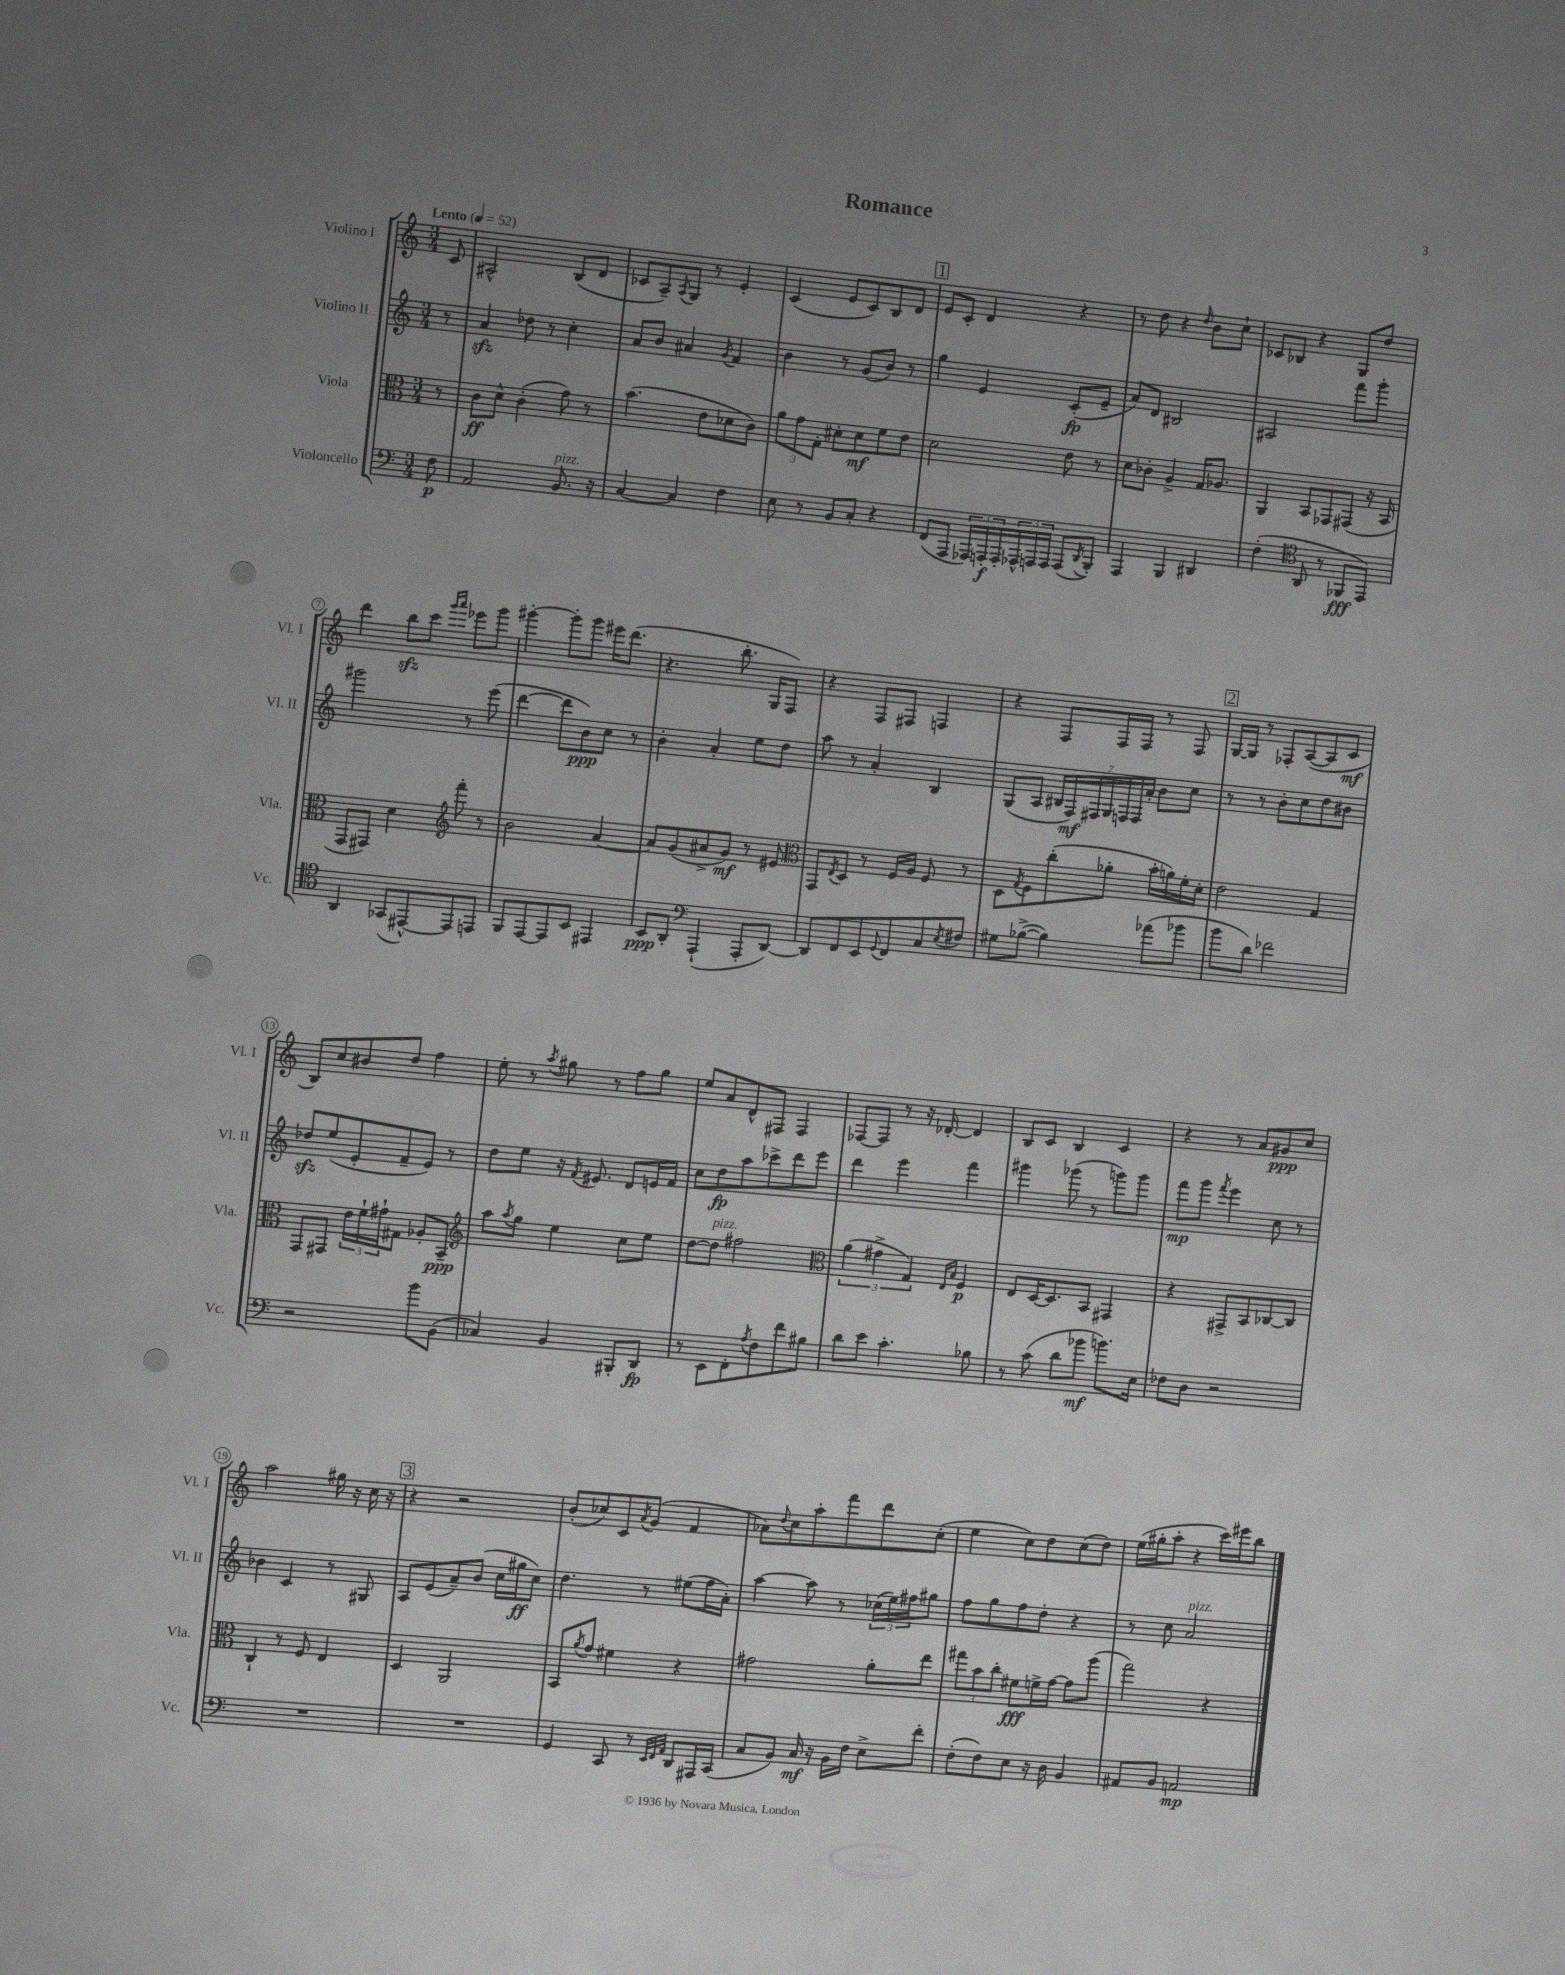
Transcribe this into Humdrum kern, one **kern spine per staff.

**kern	**kern	**kern	**kern
*staff4	*staff3	*staff2	*staff1
*clefF4	*clefC3	*clefG2	*clefG2
*k[]	*k[]	*k[]	*k[]
*M3/4	*M3/4	*M3/4	*M3/4
*MM52	*MM52	*MM52	*MM52
8F\	8r	8r	8c/
=	=	=	=
2AA/	8c\L	4a/	2A#^^/
.	8d^^\J	.	.
.	(4c'\	8dd-\	.
.	.	8r	.
8.BB/	8g\)	4cc'\	(8B/L
.	8r	.	8d/J
16r	.	.	.
=	=	=	=
[4C/	(4.b\	8a/L	8c-/L
.	.	8b/J	8A~/)
.	.	.	8qA/
4C/]	.	4a#/	8G/J
.	8e\L	.	8r
.	.	8qg/	.
4F\	8d-\	4f/	4e'/
.	8c\J)	.	.
=	=	=	=
8E\	12a\L	4b\	(4c/
.	12g\	.	.
8r	.	.	.
.	12G'\J	.	.
8BB/L	8d#'\L	8r	8e/L
8C'/J	8d#\	(8g/L	8c/)
4r	8f\	8b/J)	8B/
.	8e\J	8r	8d/J
=	=	=	=
(8FF/L	2d\	4gg\	8e/L
8AAA/J	.	.	8c'/J
24AAA-/LL)	.	4e/	4d/
24AAA'/	.	.	.
24AAA'/	.	.	.
24AAA-^^/	.	.	.
24AAA/	.	.	.
24AAA/JJ	.	.	.
(8AAA/L	8e\	(8c'/L	4r
8qDD/	.	.	.
8BBB'/J)	8r	8e~/J	.
=	=	=	=
4AAA/	8d\L	8a/L)	8r
.	8c-'\J	8d/J	8dd\
4BBB/	4A^/	2B#/	4r
.	.	.	16qqdd/
4DD#/	16G/LK	.	8b\L
.	8.A-/J	.	.
.	.	.	8cc`\J
=	=	=	=
(4F'\	4AA/	2A#/	8c-/L
.	.	.	8B-/J
*clefC4	*	*	*
8AA/	8BB/L	.	4r
8r	8GG-/	.	.
8FF-/L	(8GG#/J	8fff\L	8G/L
8EE/J)	16r	8ggg'\J	8dd/J
.	16BB/	.	.
=	=	=	=
4AA/	8GG/L	2ggg#\	4ddd\
.	8GG#/J)	.	.
(8GG-/L	4d\	.	8bb\L
[8EE#^^/)	.	.	8ccc\J
*	*clefG2	*	*
.	.	.	16qqggg/LL
.	.	.	16qqaaa/JJ
8EE#/]	8fff'\	8r	8eee-\L
8EE/J	8r	(8eee\	8ggg\J
=	=	=	=
8FF/L	2b\	[4ddd\	[4ggg#'\
[8EE/	.	.	.
8EE/]	.	8ddd\]L	8ggg#'\]L
8BB/J	.	8b\)	8ggg#\J
4EE#/	[4a/	8cc\J	16eee#\LK
.	.	.	(8.ddd\J
.	.	8r	.
=	=	=	=
8BB/L	8a/]L	4b'\	4.r
8AA'/J	(8g/	.	.
*clefF4	*	*	*
(4AAA`/	8a#^/	4a'/	.
.	8g/J)	.	8.bb'\
8AAA'/L	8r	8ee\L	.
.	.	.	16G/LK
[8DD/J)	8e#/	8dd\J	8F/J)
=	=	=	=
*	*clefC3	*	*
8DD/]L	8GG/L	8aa\	4r
.	8qE/	.	.
8FF/	8D/J	8r	.
8EE/	8r	4a'/	8F/L
8qqGG/	.	.	.
8FF/	16F/LL	.	8F#/J
.	16A/JJ	.	.
8C/	8F/	4B/	4F/
8qE/	.	.	.
8F#/J	8r	.	.
=	=	=	=
8G#\L	8D\L	(8G/L	4r
.	8qG/	.	.
([8B-^\J	8F\	8A/J	.
4B-\])	(8cc'\	28B#/LL	8F/L
.	.	28F/)	.
.	.	28F#/	.
.	.	28G/	.
.	8a-'\J	.	16F/L
.	.	28F/	.
.	.	28F/	.
.	.	.	16F/JJ
.	.	28a'/JJ	.
(8a-\L	16b'\LL	8b\L	8r
.	16a\)	.	.
8b-\J	16f'\	8cc\J	8F/
.	16d'\JJ	.	.
=	=	=	=
8b\L	2e\	8r	[16G/LL
.	.	.	16G/]JJ
8d\J)	.	8r	8r
2f-\	.	8b'\L	8F-'/L
.	.	8cc\	([8A/
.	4G/	8dd\	8A/]
.	.	8b#\J	8c/J
=	=	=	=
2r	8GG/L	8dd-/L	8B/L)
.	8GG#/J	(8ee/	8cc/
.	24e\LL	8e'/	8b#/
.	24f`\	.	.
.	24g#`\J	.	.
.	8G#\J	8f~/	8dd/J
8b\L	8A-'/L	8e/J)	4ff\
(8BB\J	8BB~/J	8r	.
=	=	=	=
*	*clefG2	*	*
4C-/)	8aa\L	8dd\L	8ee'\
.	8qaa/	.	.
.	8gg\J	8ee\J	8r
.	.	.	8qaa/
4BB/	4ee\	16r	8gg#\
.	.	8qf/	.
.	.	8.e#/	.
.	.	.	8r
8BBB#'/L	8cc\L	8d/L	8ff\L
8DD/J	8ee\J	16e/L	8gg#\J
.	.	16f/JJ	.
=	=	=	=
8r	[8dd\L	8cc\L	8ee/L
8EE\L	8dd\]J	8dd\	8a/
8FF'\	2ff#\	8aa\	8d^^/
8qA/	.	.	.
8F\	.	8ccc-^\	8F#/J
8f\	.	8ddd\	4F#/
8B#\J	.	8eee\J	.
=	=	=	=
*	*clefC3	*	*
8d\L	(6a\	4ddd\	[8F-/L
8e\J	.	.	8F-/]J
.	6g#^\	.	.
4.c'\	.	4eee\	8r
.	6G/)	.	.
.	.	.	16r
.	.	.	[16d-'/
.	16qqE/LL	.	.
.	16qqB/JJ	.	.
.	4F/	4fff\	4d-/]
8B-\	.	.	.
=	=	=	=
8r	8E/L	4ggg#\	8B/L
(8c\	[16D/K	.	8c/J
.	8.D/]	.	.
8d\L	.	(8ggg-\	4B/
8b-\J	8BB/J	8r	.
8.b\L)	4GG#/	8ggg\L)	4c/
.	.	8ggg\J	.
16E\Jk	.	.	.
=	=	=	=
8F-\L	4r	8fff\L	4r
8D\J	.	8ggg\J	.
.	.	8qfff/	.
2r	8GG#^/L	4eee\	8r
.	8BB/	.	8a/L
.	[8C-/	8cc\	8g#/
.	8C-/]J	8r	8cc/J
=	=	=	=
2.r	4C`/	4b-\	2aa\
.	8r	4c/	.
.	8F/	.	.
.	4E/	8r	16gg#\
.	.	.	16r
.	.	8G#/	16cc\
.	.	.	16r
=	=	=	=
2.r	4D/	8A/L	4r
.	.	(8e/	.
.	2AA/	8a~/)	2r
.	.	(8b/J	.
.	.	16cc\LL	.
.	.	16gg#\J	.
.	.	8cc\J)	.
=	=	=	=
4GG/	8BB/L	4.dd\	(8b'/L
.	8qa/	.	.
.	8g/J	.	8cc-/)
8CC/	4f#\	.	8c/
.	.	.	8qa/
8r	.	8r	(8g/J
32qqEE/LLL	.	.	.
32qqFF/	.	.	.
32qqAA/JJJ	.	.	.
8DD/L	4r	(8ee#\L	4f/
16AAA#/L	.	16ff\L	.
(16CC/JJ	.	16a'\JJ)	.
=	=	=	=
8C/L	2g#\	[4aa\	8a-\L)
.	.	.	8qqdd/
8BB/J)	.	.	8cc\
16C/	.	8aa\]	8aa'\
16r	.	.	.
16BB\LL	.	8r	8fff\
16F\JJ	.	.	.
8E^\L	8a'\L	(24cc-\LL	8ddd\
.	.	24ee\)	.
.	.	24ff#\J	.
8f'\J	8ee\J	8gg#\J	(8cc'\J
=	=	=	=
(8F'\L	12gg#\L	8ff\L	4ee\
.	12b\	.	.
8F\)	.	8gg\	.
.	12cc'\J	.	.
8E\J	8f#\L	8ff\	8cc\L)
16r	16f^\L	8dd'\J	8dd\
16D\	[16g\JJ	.	.
4BB/	8g\]L	4r	(8cc\
.	(8aa\J	.	8dd\J)
=	=	=	=
8AA#/L	2gg\)	8r	(16ee\LL
.	.	.	16gg#'\J
8BB/J	.	8cc\	8aa'\J
2AA/	.	2a/	4r
.	4r	.	16ccc\LL)
.	.	.	16eee#\J
.	.	.	8bb\J
==	==	==	==
*-	*-	*-	*-
